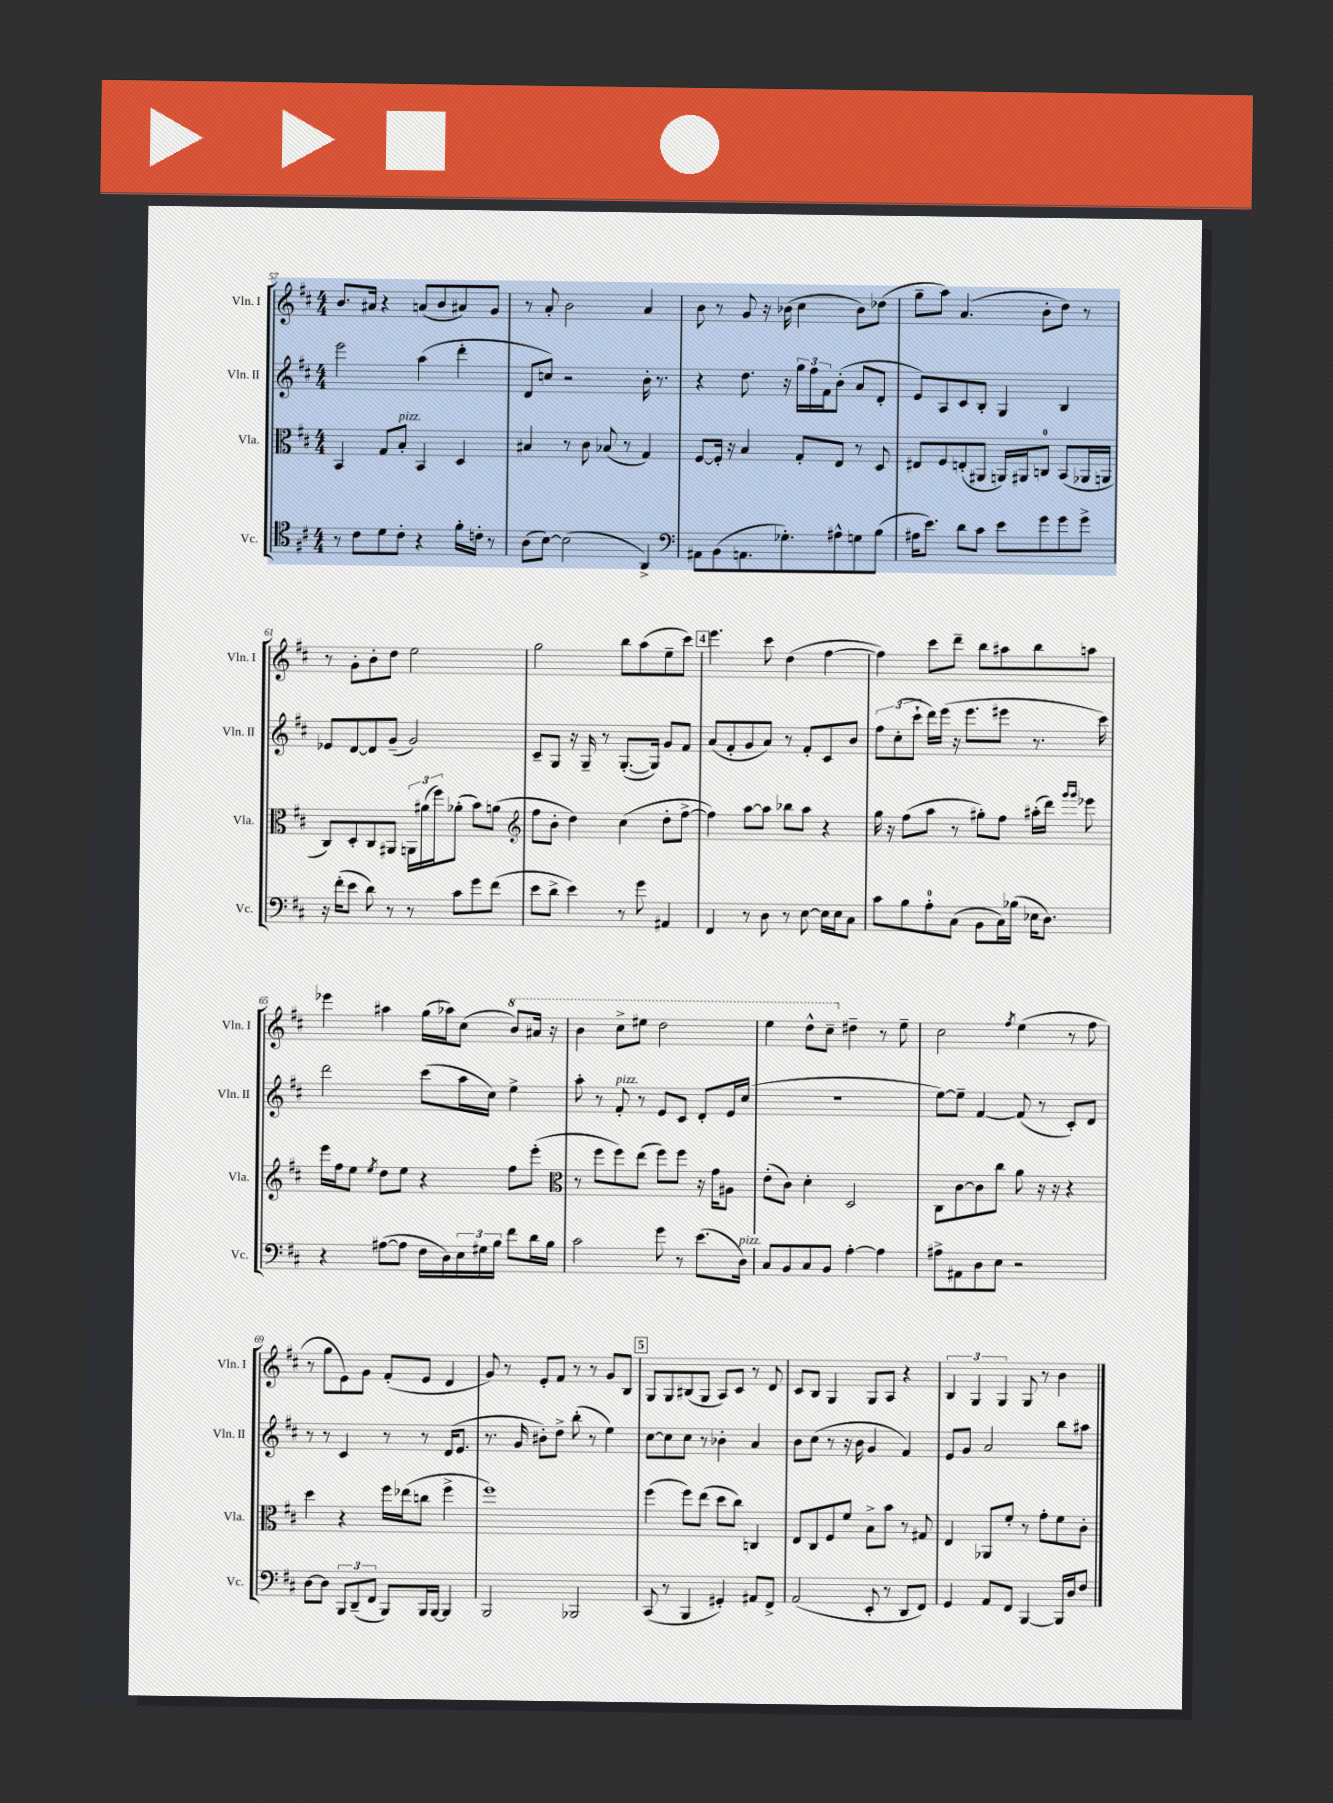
<<
\new StaffGroup <<
\new Staff = "s0" \with { instrumentName = "Vln. I" shortInstrumentName = "Vln. I" } {
    \clef treble \key d \major \numericTimeSignature \time 4/4
    b'8. ais'16 r4 a'8( b'8 ais'8) g'8 |
    r8 a'8-. b'2 a'4 |
    b'8 r8 g'8 r16 bes'16( cis''4 bes'8) des''8( |
    g''8-- a''8) a'4.( b'8-. d''8) r8 |
    r8 g'8-. b'8-. d''8 e''2 |
    g''2 b''8 a''8( e''8-- cis'''8) |
    \mark \markup { \box "4" } e'''4. cis'''8 d''4( fis''4~ |
    fis''4) cis'''8 d'''8-- b''8 ais''8 b''8 a''8 |
    ees'''4 ais''4 g''16( aes''16) cis''8( \ottava #1 b''8) ais''16 r16 |
    b''4 cis'''8-> eis'''8 d'''2 |
    e'''4 d'''8-^ cis'''8-- \ottava #0 dis''4-- r8 e''8-- |
    cis''2 \acciaccatura { fis''8 } e''4( r8 fis''8 |
    r8 g''8 e'8) g'8 fis'8-.( e'8 d'4 |
    g'8) r8 e'8-. fis'8 r8 r8 g'8 b8 |
    \mark \markup { \box "5" } g8 g8 bis8( g8 a8) cis'8 r8 d'8 |
    cis'8 b8 g4 g8 a8 r4 |
    \tuplet 3/2 { b4 g4 g4 } g8 r8 b'4 \bar "|." |
}
\new Staff = "s1" \with { instrumentName = "Vln. II" shortInstrumentName = "Vln. II" } {
    \clef treble \key d \major \numericTimeSignature \time 4/4
    e'''2 a''4( d'''4-. |
    d'8 c''8) r2 b'16-. r8. |
    r4 d''8. r16 \tuplet 3/2 { g''16 fis''16 fis'16 } b'8-.( a'8 d'8-. |
    e'8) a8 cis'8 b8-. g4 b4 |
    ees'8 d'8~ d'8 g'8--( g'2) |
    cis'8-- g8 r16 g16-- r8 g8.~-.( g16) g'8 fis'8 |
    \mark \markup { \box "4" } a'8( fis'8-. g'8 a'8) r8 fis'8-. cis'8 b'8 |
    \tuplet 3/2 { fis''8 cis''8-.( cis'''8-! } d'''16) e'''16( r16 e'''8. eis'''8 r8. cis'''16) |
    d'''2 cis'''8( a''16 cis''16) e''4-> |
    a''8-. r8 fis'8-.^\markup { \italic "pizz." } r8 e'8 cis'8 d'8-. e'16 cis''16( |
    R1 |
    e''8~) e''8-- fis'4~ fis'8( r8 cis'8-.) d'8 |
    r8 r8 cis'4 r8 r8 d'16( e'8. |
    r8. g'16 bis'8-.) d''8-> b''8-.( r8 e''4) |
    \mark \markup { \box "5" } cis''8~ cis''8 cis''8 r8 bes'4-. a'4 |
    b'8 cis''8( r8 r16 b'16 g'4 fis'4) |
    e'8 g'8 a'2 b''8 ais''8 \bar "|." |
}
\new Staff = "s2" \with { instrumentName = "Vla." shortInstrumentName = "Vla." } {
    \clef alto \key d \major \numericTimeSignature \time 4/4
    b,4 g8 b8-.^\markup { \italic "pizz." } b,4 d4 |
    bis4 r8 cis'8 bes8( r8 g4) |
    fis8~ fis16-. r16 b4 g8-. e8 r8 d8 |
    eis8 fis8 e8-.( ais,8 a,16) ais,16 c8-0 b,8( aes,16 a,16 |
    cis8) d8-. cis8 ais,8 \tuplet 3/2 { a,16 ais'16( fis''16) } aes'8-.( b'8) a'8( |
    \clef treble fis''8 b'8-. d''4) cis''4( d''8-. fis''8~-> |
    \mark \markup { \box "4" } fis''4) a''8~ a''8 bes''8 a''8 r4 |
    g''16 r16 fis''8( a''8 r8 gis''8-.) fis''8 ais''16-.( d'''16) \grace { g'''16 g'''16 } ees'''8 |
    e'''16 fis''16 e''8 \acciaccatura { e''8 } d''8 e''8 r4 fis''8 e'''8-.( |
    \clef alto r8 fis''8 fis''8) e''8( fis''8) fis''8 r16 g'16 ais8 |
    e'8-.( cis'8) d'4-. d2 |
    cis8 cis'8~ cis'8 cis''8 a'8 r16 r16 r4 |
    d''4 r4 fis''16 ees''16( c''8 fis''4-> |
    fis''1) |
    \mark \markup { \box "5" } fis''4( fis''8) e''8( d''8 cis''8) c4 |
    e8 cis8 fis8 fis'8 b8-> b'8 r8 gis8 |
    e4 aes,8 fis'8-. r8 g'8-. fis'8 cis'8-. \bar "|." |
}
\new Staff = "s3" \with { instrumentName = "Vc." shortInstrumentName = "Vc." } {
    \clef tenor \key d \major \numericTimeSignature \time 4/4
    r8 cis'8 d'8 cis'8-. r4 fis'16-. c'16-. r8 |
    a8( b8~) b2( a,4->) |
    \clef bass ais,8 b,8( a,8. ges8.-.) ais8-^ g8 b8( |
    ais16 e'8.) d'8 cis'8 e'8 g'8 g'8 g'8-> |
    r16 fis'16-.( e'8 d'8) r8 r8 cis'8 g'8 fis'8( |
    e'8 d'8-> e'4) r8 g'8 ais,4 |
    \mark \markup { \box "4" } fis,4 r8 d8 r8 e8~ e16 e16 cis8 |
    cis'8 b8 a8-0-. cis8( b,8 cis16) bes16( ees16 d8.) |
    r4 ais8~( ais8 fis16 d16) \tuplet 3/2 { e16 gis16 b16 } fis'8 d'16 b16 |
    cis'2 g'8 r8 e'8.( d16^\markup { \italic "pizz." }) |
    cis8 b,8 cis8 b,8 a4~-. a4 |
    ais8-> ais,8 d8 e8 r2 |
    d8~ d8 \tuplet 3/2 { b,,8 d,8--( fis,8 } b,,8) b,,16 b,,16~ b,,4 |
    b,,2 bes,,2 |
    \mark \markup { \box "5" } cis,8( r8 b,,4 gis,4-.) ais,8 fis,8-> |
    a,2( e,8-. r8 d,8 fis,8) |
    g,4 a,8 fis,8 b,,4~ b,,16 d16 fis8 \bar "|." |
}
>>
>>
\layout { \context { \Score currentBarNumber = #57 } }
